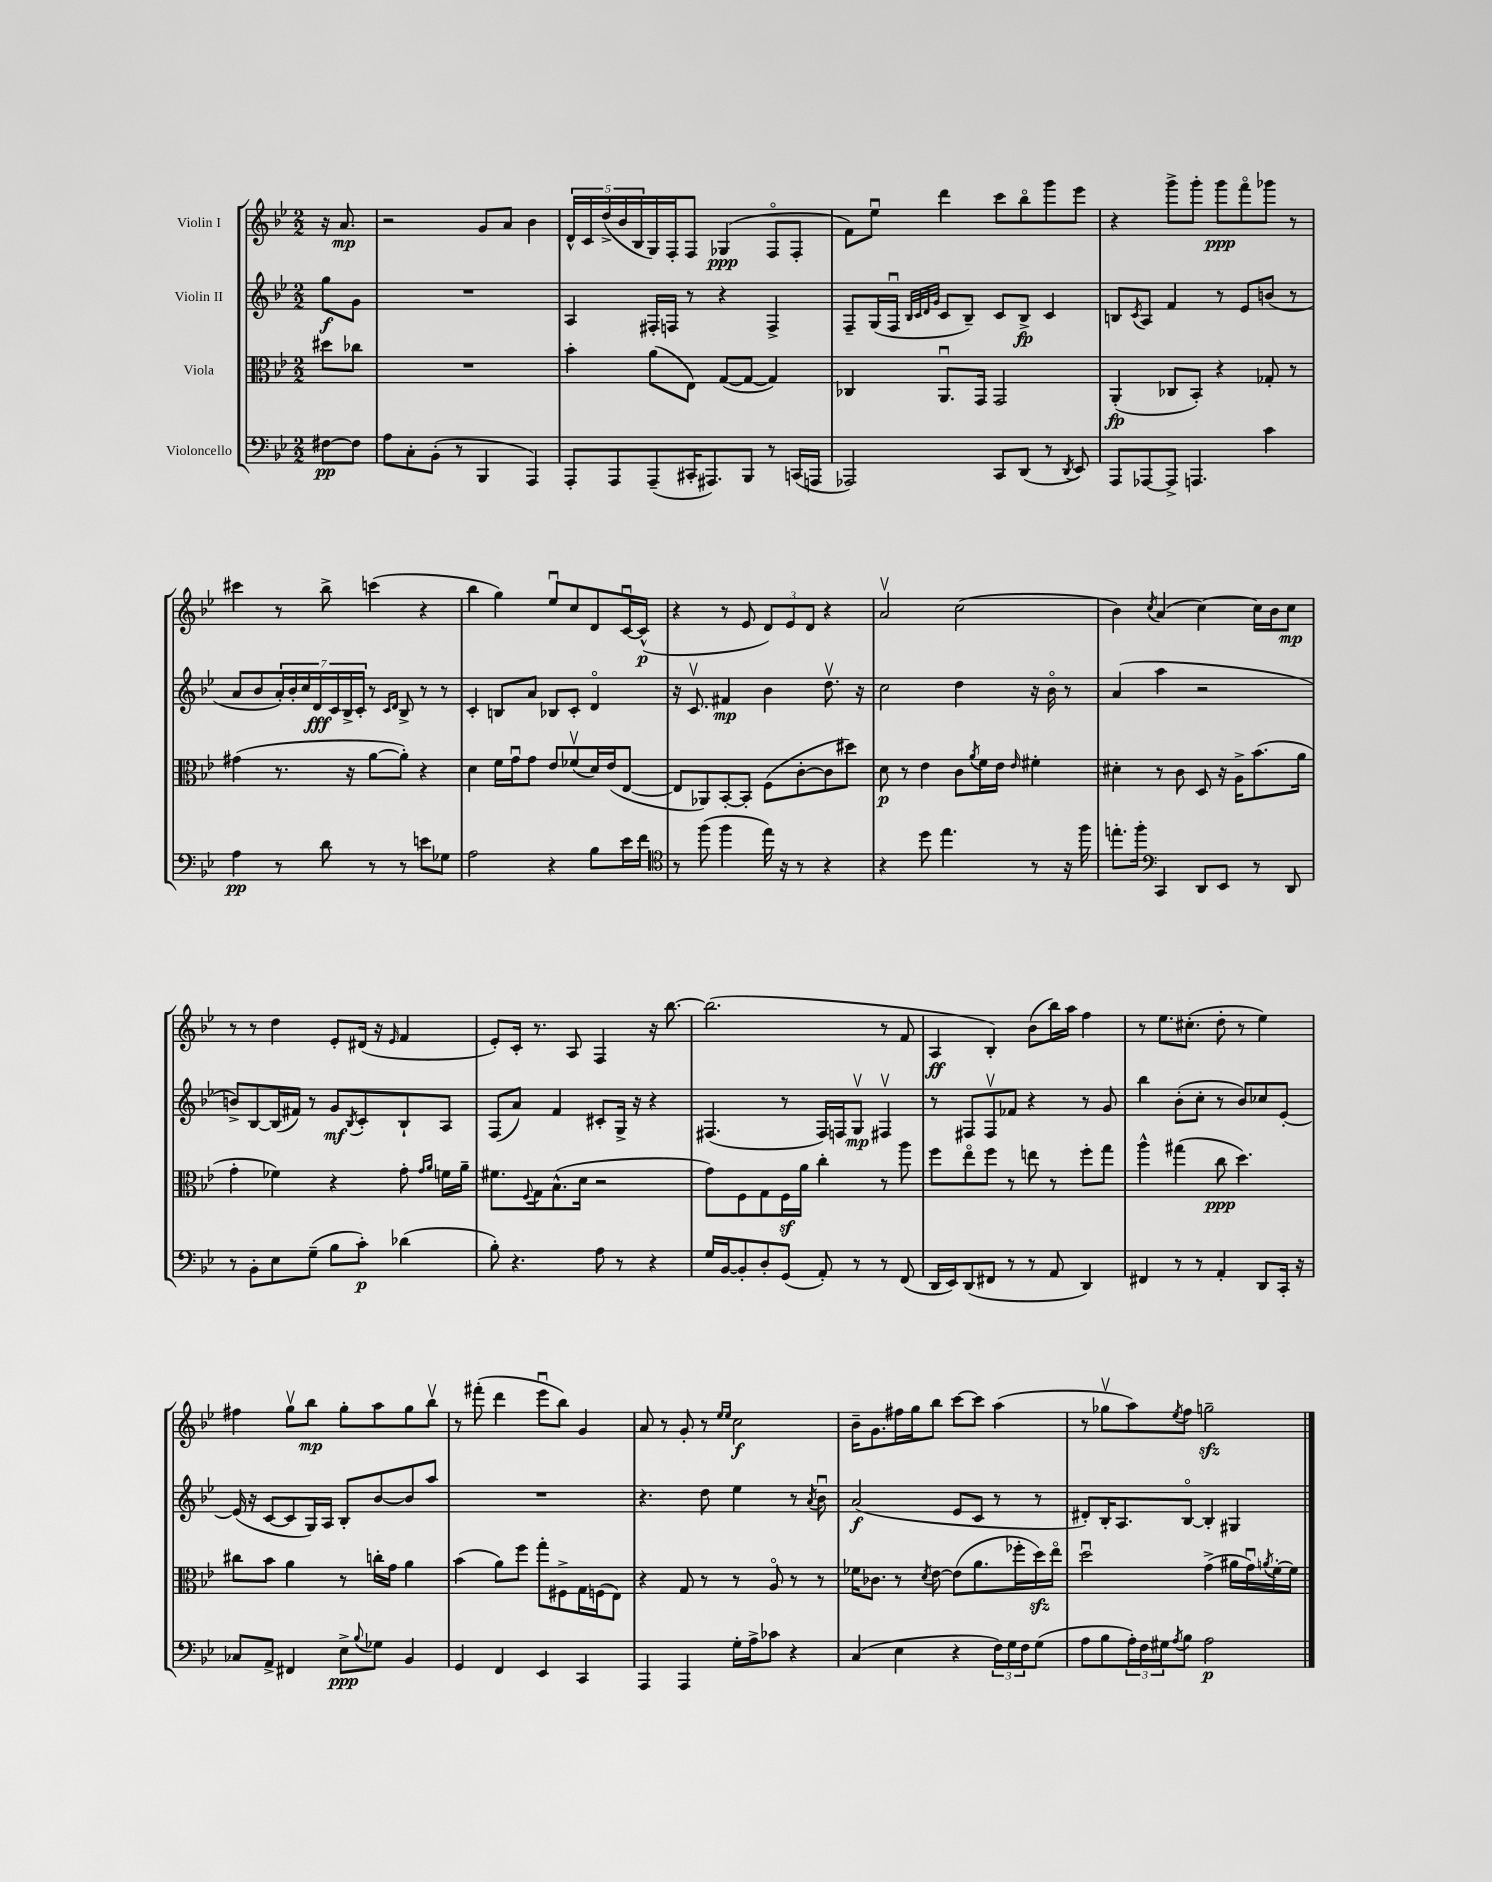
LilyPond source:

<<
\new StaffGroup <<
\new Staff = "s0" \with { instrumentName = "Violin I" } {
    \clef treble \key bes \major \numericTimeSignature \time 2/2 \partial 4
    r16 a'8.\mp |
    r2 g'8 a'8 bes'4 |
    \tuplet 5/4 { d'16-^ c'16 d''16->( bes'16 bes16 } g16) f16-. f8 ges4\ppp( f8\flageolet f8-. |
    f'8) ees''8\downbow d'''4 c'''8 bes''8\flageolet g'''8 ees'''8 |
    r4 g'''8-> g'''8-. g'''8\ppp f'''8\flageolet ges'''8 r8 |
    cis'''4 r8 bes''8-> c'''4( r4 |
    bes''4 g''4) ees''8\downbow c''8 d'8 c'16~\downbow c'16-^\p( |
    r4 r8 ees'8 \tuplet 3/2 { d'8) ees'8 d'8 } r4 |
    a'2\upbow c''2( |
    bes'4) \acciaccatura { c''8 } a'4( c''4~) c''16 bes'16 c''8\mp |
    r8 r8 d''4 ees'8-. dis'16( r16 \grace { ees'16 } f'4 |
    ees'8-.) c'16-. r8. a8 f4 r16 bes''8.~ |
    bes''2.( r8 f'8 |
    a4\ff bes4-.) bes'8( bes''16) a''16 f''4 |
    r8 ees''8. cis''8.-.( d''8-. r8 ees''4) |
    fis''4 g''8\upbow bes''8\mp g''8-. a''8 g''8 bes''8\upbow |
    r8 fis'''8-.( d'''4 ees'''8\downbow bes''8) g'4 |
    a'8 r8 g'8-. r8 \grace { ees''16 ees''16 } c''2\f |
    bes'16-- g'8. fis''16 g''16 bes''8 c'''8~ c'''8 a''4( |
    r8 ges''8\upbow a''8) \acciaccatura { ees''8 } f''8 g''2--\sfz \bar "|." |
}
\new Staff = "s1" \with { instrumentName = "Violin II" } {
    \clef treble \key bes \major \numericTimeSignature \time 2/2 \partial 4
    g''8\f g'8 |
    R1 |
    a4 fis16-. f16 r8 r4 f4-> |
    f8-- g16( f16\downbow \grace { bes32 c'32 d'32 g'32 } c'8 bes8--) c'8 bes8->\fp c'4 |
    b8 \acciaccatura { c'8 } a8 f'4 r8 ees'8 b'8( r8 |
    a'8 bes'8 \tuplet 7/4 { a'16-.) bes'16-. c''16 d'16\fff c'16 bes16-> c'16-. } r8 \grace { c'16 d'16 } bes8-> r8 r8 |
    c'4-. b8 a'8 bes8 c'8-. d'4\flageolet |
    r16 c'8.\upbow fis'4\mp bes'4 d''8.\upbow r16 |
    c''2 d''4 r16 bes'16\flageolet r8 |
    a'4( a''4 r2 |
    b'8->) bes8~ bes16( fis'16) r8 g'8\mf \acciaccatura { bes8 } c'8-. bes8-! a8 |
    f8( a'8) f'4 cis'8-. g16-> r16 r4 |
    fis4.( r8 fis16) f16 g8\upbow\mp fis4\upbow |
    r8 fis8 fis8\upbow fes'8 r4 r8 g'8 |
    bes''4 bes'8-.( c''8-. r8 bes'8) ces''8 ees'8~-. |
    ees'16( r16 c'8~ c'8 g16) a16 bes8-. bes'8~ bes'8 a''8 |
    R1 |
    r4. d''8 ees''4 r8 \acciaccatura { a'8 } bes'8\downbow |
    a'2\f( ees'8 c'8 r8 r8 |
    dis'8-.) bes16-. a8. bes8~\flageolet bes4-. gis4 \bar "|." |
}
\new Staff = "s2" \with { instrumentName = "Viola" } {
    \clef alto \key bes \major \numericTimeSignature \time 2/2 \partial 4
    dis''8 ces''8 |
    R1 |
    bes'4-. a'8( ees8) g8~( g8~ g4) |
    ces4 a,8.\downbow g,16 g,2 |
    a,4-.\fp( ces8 bes,8-.) r4 ges8-. r8 |
    gis'4( r8. r16 a'8~ a'8-.) r4 |
    d'4 f'16 g'16\downbow g'8 ees'8 fes'8\upbow( d'16) ees'16( ees8~ |
    ees8 aes,8) bes,8~-. bes,8-. f8( c'8~-. c'8 dis''8) |
    d'8\p r8 ees'4 c'8 \acciaccatura { a'8 } f'16 ees'16 \grace { ees'16 } fis'4-. |
    dis'4-. r8 c'8 d8 r16 a16-> bes'8.( a'16 |
    g'4-. fes'4) r4 g'8-. \grace { g'16 a'16 } f'16 a'16-- |
    fis'8. \appoggiatura { f8 } g16 bes8.-^( d'16 r2 |
    g'8) f8 g8 f16\sf a'16 c''4-. r8 a''8 |
    f''8 ees''8\flageolet f''8 r8 e''8 r8 f''8-. g''8 |
    a''4-^ gis''4( c''8\ppp d''4.) |
    cis''8 bes'8 a'4 r8 c''16-. g'16 a'4 |
    bes'4( a'8) f''8 g''8-. fis8-> g16 f16( ees8) |
    r4 g8 r8 r8 a8\flageolet r8 r8 |
    fes'16 ces'8. r8 \acciaccatura { d'8 } ees'8~ ees'8( a'8. fes''16-. d''16\sfz) ees''16\flageolet |
    d''2\downbow g'4->( ais'16 g'16\downbow) \acciaccatura { a'8 } f'16~-. f'16 \bar "|." |
}
\new Staff = "s3" \with { instrumentName = "Violoncello" } {
    \clef bass \key bes \major \numericTimeSignature \time 2/2 \partial 4
    fis8~\pp fis8 |
    a8 c8-. bes,8-.( r8 bes,,4 a,,4) |
    a,,8-. a,,8 a,,8--( cis,16-. ais,,8.) bes,,8 r8 c,16( a,,16 |
    aes,,2) c,8 d,8( r8 \acciaccatura { d,8 } ees,8) |
    a,,8 aes,,8~ aes,,8-> a,,4. c'4 |
    a4\pp r8 d'8 r8 r8 e'8 ges8 |
    a2 r4 bes8 ees'16 f'16 |
    \clef tenor r8 f''8( f''4 ees''16) r16 r8 r4 |
    r4 d''8 ees''4. r8 r16 f''16 |
    e''8.-. f''16-. \clef bass c,4 d,8 ees,8 r8 d,8 |
    r8 bes,8-. ees8 g8--( bes8 c'8-.\p) des'4( |
    bes8-.) r4. a8 r8 r4 |
    g16 bes,16~ bes,8-. d8-. g,8( a,8-.) r8 r8 f,8( |
    d,16 ees,16) d,8( fis,8 r8 r8 a,8 d,4) |
    fis,4 r8 r8 a,4-. d,8 c,16-. r16 |
    ces8 a,8-> fis,4 ees8->\ppp \appoggiatura { bes8 } ges8 bes,4 |
    g,4 f,4 ees,4 c,4 |
    a,,4 a,,4 g16-. a16-> ces'8 r4 |
    c4( ees4 r4 \tuplet 3/2 { f16) g16 f16 } g8( |
    a8 bes8 \tuplet 3/2 { a16-.) f16 gis16 } \acciaccatura { a8 } bes8 a2\p \bar "|." |
}
>>
>>
\layout { \context { \Score \remove "Bar_number_engraver" } }
